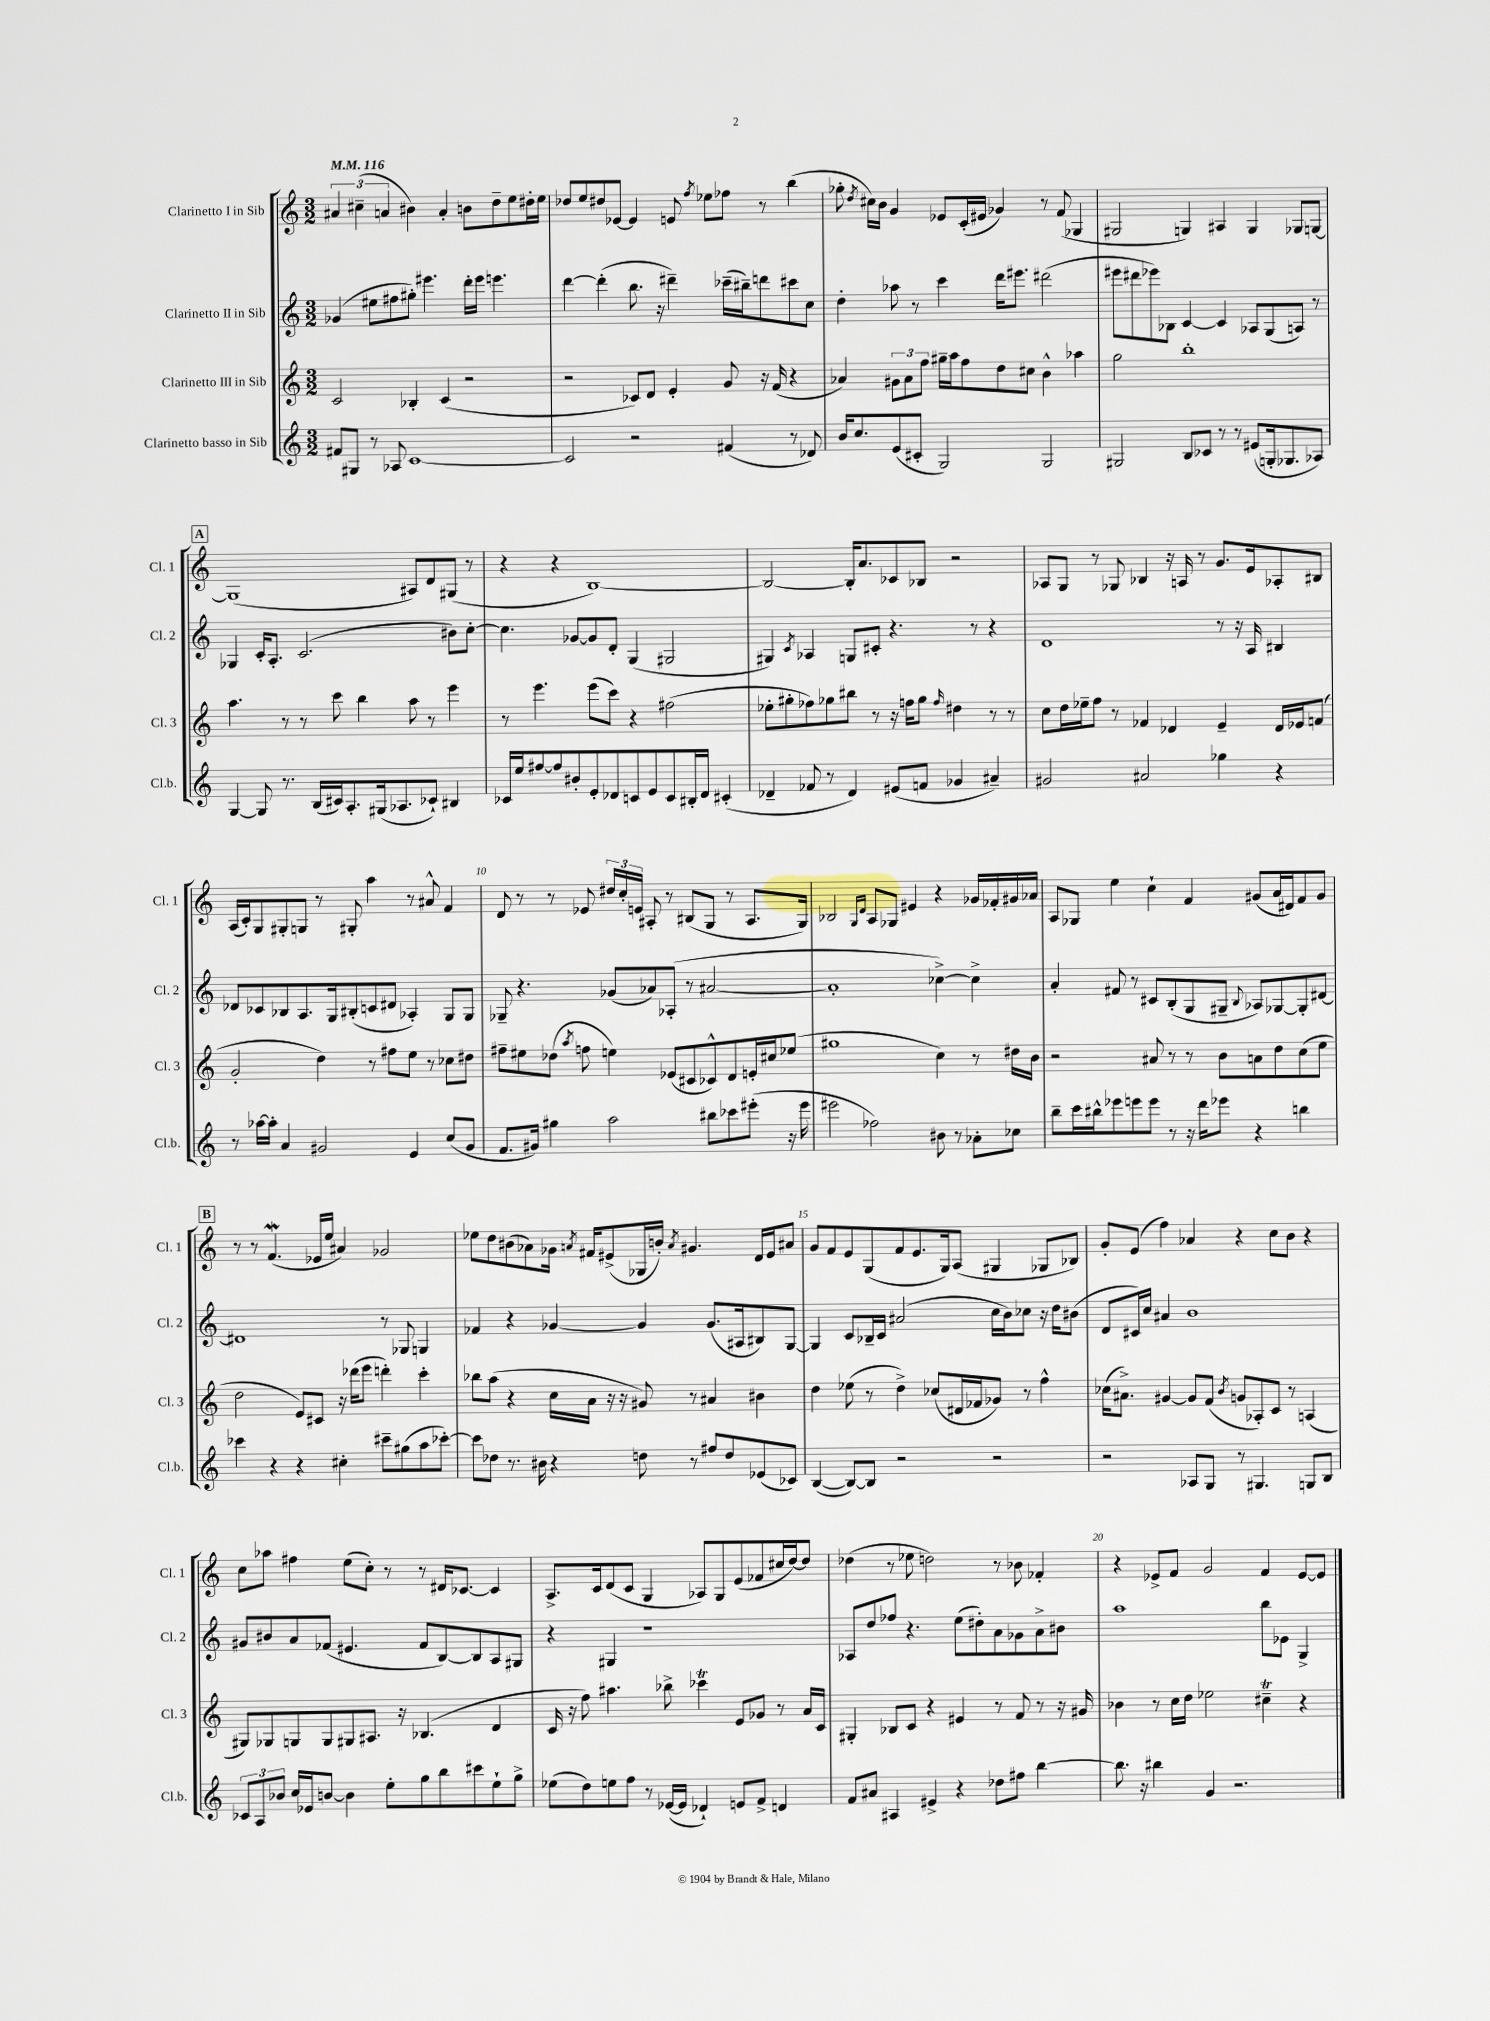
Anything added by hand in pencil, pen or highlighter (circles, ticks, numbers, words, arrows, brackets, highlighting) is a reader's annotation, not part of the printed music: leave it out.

**kern	**kern	**kern	**kern
*part4	*part3	*part2	*part1
*staff4	*staff3	*staff2	*staff1
*I"Clarinetto basso in Sib	*I"Clarinetto III in Sib	*I"Clarinetto II in Sib	*I"Clarinetto I in Sib
*I'Cl.b.	*I'Cl. 3	*I'Cl. 2	*I'Cl. 1
*clefG2	*clefG2	*clefG2	*clefG2
*k[]	*k[]	*k[]	*k[]
*M3/2	*M3/2	*M3/2	*M3/2
*MM116	*MM116	*MM116	*MM116
=1	=1	=1	=1
8f#X/L	2c/	(4g-X/	6a#X/
8G#X/J	.	.	.
.	.	.	(6cc#X~\
8r	.	8ee#X\L	.
.	.	.	6an/
8A-X/	.	8ff#X\	.
[1c	4B-X'/	8gg#X'\J)	4b#X\)
.	.	4.eee#X\	.
.	(4c/	.	4a'/
.	2r	16ddd'\LL	8bn\L
.	.	16eee#\JJ	.
.	.	4.eeen\	8dd~\
.	.	.	8ee\
.	.	.	16dd#X'\L
.	.	.	16ee\JJ
=2	=2	=2	=2
2c/]	2r	[4ddd\	8dd-X/L
.	.	.	8ee/
.	.	(4ddd'\]	8dd#X/
.	.	.	[8e-X/J
2r	8c-X/L)	8.bb\	4e-/]
.	8d/J	.	.
.	.	16r	.
.	4e'/	4ddd#X~\)	8en/
.	.	.	8qff/
.	.	.	8ee-X\L
(4f#X/	8g/	(16ccc-X~\LL	8ff-X\J
.	.	16bb#X~\J)	.
.	16r	8dddn\	8r
.	(16f/	.	.
8r	4r	8ccc#X\	(4bb\
8d-X/)	.	8cc\J	.
=3	=3	=3	=3
16b/KL	4a-X/)	4dd'\	8gg-X'\
8.cc/	.	.	.
.	.	.	8qdd/
.	.	.	16cc#X\LL)
.	.	.	16b\JJ
(8e/	12g#X\L	8aa-X\	4g/
.	12a-\	.	.
8c#X'/J	.	8r	.
.	12ff\J	.	.
2G/)	16gg#X~\LL	4ccc\	8e-X/L
.	16aa\J	.	.
.	8ff\	.	(16c'/L
.	.	.	16e#X/JJ
.	8dd\	16ddd\KL	4g-X/)
.	.	8.eee#X\J	.
.	8cc#X\J	.	.
2G/	4b^^\	(2ddd#X\	8r
.	.	.	(8f/
.	4aa-X\	.	4G-X/
=4	=4	=4	=4
2G#X/	2gg\	8eee#X\L	2G#X/
.	.	8ddd#X\	.
.	.	8eee-X\)	.
.	.	8B-X\J	.
8B/L	1bb'	[4c/	4Gn/)
8c-X/J	.	.	.
8r	.	4c/]	4A#X/
8r	.	.	.
(8e#X/L	.	8A-X/L	4G/
16Gn'/k	.	(8G/	.
8.G-X/	.	.	.
.	.	8An/J)	8G-X/L
8A-X/J)	.	8r	[8Gn/J
!!LO:LB:g=z
!!LO:REH:place=s1:t=A
=5	=5	=5	=5
[4G/	4.aa\	4G-X/	(1G]
8G/]	.	16c'/KL	.
.	.	8.A'/J	.
8.r	8r	.	.
.	8r	(2.c/	.
(16B/LL	.	.	.
16c#X/J)	8ccc\	.	.
8.A'/	.	.	.
.	4bb\	.	.
(16G#X/k	.	.	.
8.A-X/	.	.	.
.	8aa\	.	8A#X/L)
8c-X`/J)	8r	.	8d/
4B#X/	4eee\	8b#X\L)	(8G#X/J
.	.	[8cc'\J	8r
=6	=6	=6	=6
16c-X/LL	8r	4.cc\]	4r
16ee/J	.	.	.
[8ff#X/	4.eee\	.	.
8ff#/]	.	.	4r
8b#X'/	.	[8g-X/L	.
8e'/	(8eee\L	8g-/]	[1B)
8d-X/	8ccc\J)	8d'/J	.
8cn/	4r	(4G/	.
8e/	.	.	.
8c/	(2ff#X\	2G#X/	.
16B#X'/L	.	.	.
16d-/JJ	.	.	.
(4c#X'/	.	.	.
=7	=7	=7	=7
4d-X~/	8ee-X'\L	4G#X/)	2B/_
.	8gg#X'\	.	.
.	.	8qc/	.
8f-X/	8ff-X\)	4A-X/	.
8r	8gg-X\	.	.
4d-/)	8bb#X\J	8Gn/L	16B'/KL]
.	.	.	8.a/
.	8r	8c#X'/J	.
(8e#X/L	16r	4.r	8c-X/
.	16ffn\KL	.	.
8fn/J	8gg-\J	.	8B-X/J
.	16qqff/	.	.
4g-X/	4dd#X\	.	2r
.	.	8r	.
4a#X~/)	8r	4r	.
.	8r	.	.
=8	=8	=8	=8
2g#X/	8cc\L	1d	8A-X/L
.	16dd\L	.	8G/J
.	16ee-X~\J	.	.
.	8ff\J	.	8r
.	8r	.	8G-X/
2a#X/	4f-X/	.	4B-X/
.	4d-X/	.	16r
.	.	.	16An/
.	.	.	8r
4gg-X\	4e~/	8r	8.g/L
.	.	16r	.
.	.	16A/	16e/k
4r	16d-/LL	4B#X/	8A-X'/
.	16e-X/J	.	.
.	(8fn/J	.	8B#X/J
!!LO:LB:g=z
=9	=9	=9	=9
8r	2g'/	8d-X/L	(16A/LL
.	.	.	16c'/J)
[16aa-X\LL	.	8c-X/	8G/
16aa-'\JJ]	.	.	.
4a/	.	8B-X/	8G#X'/
.	.	8.A/	8Gn/J
2g#X/	4dd\)	.	8r
.	.	16G/k	.
.	.	(8B#X'/	8G#X'/
.	8r	8cn/	4aa\
.	8ff#X\L	8d#X/J	.
4e/	8ee\J	4A-X'/)	8r
.	8r	.	8a#X^^/
(8cc/L	8cc-X\L	8G/L	4f/
8g#/J	8dd#X\J	8G/J	.
=10	=10	=10	=10
8.f/L	8ff#X~\L	8G-X~/	8d/
.	8ee#X\	4.r	8r
16g#X/Jk)	.	.	.
4gg#X\	(8dd-X\J	.	8r
.	8qaa/	.	.
.	8ffn\	.	8e-X/
2aa\	4een\)	(8g-X/L	24dd#X/LL
.	.	.	24cc'/
.	.	.	24en/JJ
.	.	8a-X/)	8A#X'/
.	(8e-X/L	(8A-X'/J	8r
.	8c#X/	8r	(8B#X/L
8bb#X\L	8c-X^^/)	[2a#X/	8G/J
8ccc-X\	8d/	.	8r
(8eee#X'\J	16en'/L	.	8.A#/L
.	16cc#X/J	.	.
16r	(8ee-X/J	.	.
16eee#\	.	.	16G/Jk)
=11	=11	=11	=11
2eee#X\	1gg#X	1a#']	2B-X/
.	.	.	16qqG/LL
.	.	.	16qqd/JJ
2ff-X\)	.	.	8A/L
.	.	.	8G-X/J
.	.	.	4e#X/
8b#X\	4cc\)	[4cc-X^\)	4r
8r	.	.	.
8a-X'\L	8r	4cc-^\]	16g-X/LL
.	.	.	16f-X'/
8cc-X\J	16dd#X\LL	.	16g#X/
.	16b\JJ	.	16a-X/JJ
=12	=12	=12	=12
8bb~\L	2r	4a'/	8A/L
16ccc\L	.	.	8G-X/J
16bb#X^^\J	.	.	.
8eee-X\	.	8f#X/	4ee\
8eeen\	.	8r	.
8eee\J	8a#X/	8c#X/L	4cc`\
8r	8r	(8B'/	.
16r	8r	8G/	4f/
16ddd\KL	.	.	.
8eee-X\J	8b\L	8G#X~/J	.
.	.	8qqB/	.
4r	8an\	8A-X/L)	(8g#X/L
.	8dd\	[8G-X/	16a/L
.	.	.	16d#X/J)
4bbn\	(8cc\	8G-'/]	8f/
.	8ee\J	[8d#X/J	8g#/J
!!LO:LB:g=z
!!LO:REH:place=s1:t=B
=13	=13	=13	=13
4ccc-X\	2dd\	1d#X]	8r
.	.	.	8r
4r	.	.	(4.fw/
4r	8e/L)	.	.
.	8c#X/J	.	16e-X/LL
.	.	.	16ee/JJ
4cc#X'\	16r	.	4a#X/)
.	(16ddd-X\KL	.	.
.	8eee\J	.	.
8ccc#X~\L	4dddn'\)	8r	2g-X/
(8gg#X\	.	8G-X/	.
8aa\	4ccc'\	4Gn/	.
[8ccc-X'\J)	.	.	.
=14	=14	=14	=14
8ccc-\L]	8bb-X\L	4f-X/	8ee-X\L
8dd-X\J	(8aa\J	.	8dd\
8.r	4r	4r	(8b#X\
.	.	.	8a-X\)
16b#X\	.	.	.
4r	16cc\LL	[4g-X/	16g-X\Jk
.	.	.	8qan/
.	16a\JJ	.	16f#X/KL
.	16r	.	(8e#X^/
.	16r	.	.
8ddn\	8g#X/)	4g-/]	16G-X/L
.	.	.	16bn'/JJ)
.	.	.	8qa/
8r	8r	.	4.g#X/
8ff#X/L	4a#X/	(8.g-/L	.
8dd/	.	.	.
.	.	16A#X/k	.
(8e-X/	4b#X\	8B#X/)	16d/LL
.	.	.	16e#/J
8c-X/J)	.	[8G/J	8a#X/J
=15	=15	=15	=15
([4B/	4dd\	4G/]	8g/L
.	.	.	8f/
8B/L_)	(8ee-X\	8c/L	8e/
8B/J]	8r	16B-X~/L	(8G/
.	.	16c/JJ	.
2r	4dd^\)	(2a#X/	8f/
.	.	.	8.e/
.	(8cc-X/L	.	.
.	.	.	16G/k)
.	16d#X/L	.	(8A/J
.	16f-X/J	.	.
2r	8g-X/J)	16cc\LL	4G#X/
.	.	16b\J)	.
.	8r	8cc-X\J	.
.	4ff^^\	16r	8G-X/L
.	.	16dd\KL	.
.	.	(8b#X\J	8B-X/J)
=16	=16	=16	=16
2r	(16cc-X\KL	8d/L	8g'/L
.	8.a#X^\J)	.	.
.	.	16c#X/L)	(8e/J
.	.	16cc/JJ	.
.	[4g#X/	4a#X/	4ff\)
8A-X/L	8g#/L]	1b	4a-X/
8G/J	(8f/J	.	.
.	8qb/	.	.
8r	8gn/L	.	4r
4.G#X/	8A-X'/)	.	.
.	8c/J	.	8cc\L
.	8r	.	8b\J
8Gn/L	(4An/	.	4r
8B/J	.	.	.
!!LO:LB:g=z
=17	=17	=17	=17
12c-X/L	8G#X/L)	8g#X/L	8cc\L
12A/	.	.	.
.	8G-X/	8b#X/	8aa-X\J
12b-X/J	.	.	.
16cc/LL	8Gn/	8a/	4ff#X\
16e-X/J	.	.	.
[8bn/J	8G/	(8f-X/J	.
4b\]	8G#X/	4.e#X/	(8ee\L
.	8.A#X/J	.	8cc'\J)
8ee'\L	.	.	8r
.	16r	.	.
8gg\	(4.B-X/	8f-/L	8r
8bb\	.	[8B/)	16d#X/KL
.	.	.	[8.c-X/J
8ccc#X\	.	8B/]	.
8ee`\	4d/	8A/	4c-/]
8gg^\J	.	8G#X/J	.
=18	=18	=18	=18
(8ee-X\L	16c/	4r	8.A^/L
.	16r	.	.
8dd\)	8ff\)	.	.
.	.	.	16c/k
8een\	4.aa#X\	4G#X/	(8d/
8ff\J	.	.	8c/J
8r	.	1r	4G/
([16e-X/LL	8bb-X^\	.	.
16e-/JJ]	.	.	.
4d-X`/)	4ccc-XT\	.	8A-X/L)
.	.	.	8G/
8en/L	8e/L	.	(8e/
8f^/J	8g-X/J	.	8f-X/
4dn/	8r	.	16cc#X/L
.	.	.	[16dd/J)
.	16a/LL	.	8dd/J]
.	16c/JJ	.	.
=19	=19	=19	=19
8f/L	4G#X'/	8A-X/L	(4dd-X\
8a#X/J	.	8dd/	.
4A#X/	8B-X/L	8ff-X/J	8r
.	8c/J	4.r	8ee-X\
4e#X^/	4r	.	2ddn\)
4r	4e#X/	(8ee\L	.
.	.	8dd#X'\)	.
8dd-X\L	8r	8a\	8r
8ff#X\J	8f/	8g-X\	8b-X\
[4bb\	8r	8a^\	4f-X'/
.	16r	8b#X\J	.
.	16g#X/	.	.
=20	=20	=20	=20
8.bb\]	4b-X\	1aa	4r
16r	.	.	.
4bb#X\	8r	.	8e-X^/L
.	16cc\LL	.	8f/J
.	16dd\JJ	.	.
4g/	2ee-X\	.	2g/
2.r	.	.	.
.	4cc#Xt~\	8bb\L	4f/
.	.	8e-X\J	.
.	4r	4G^/	[8e-/L
.	.	.	8e-/J]
==	==	==	==
*-	*-	*-	*-
